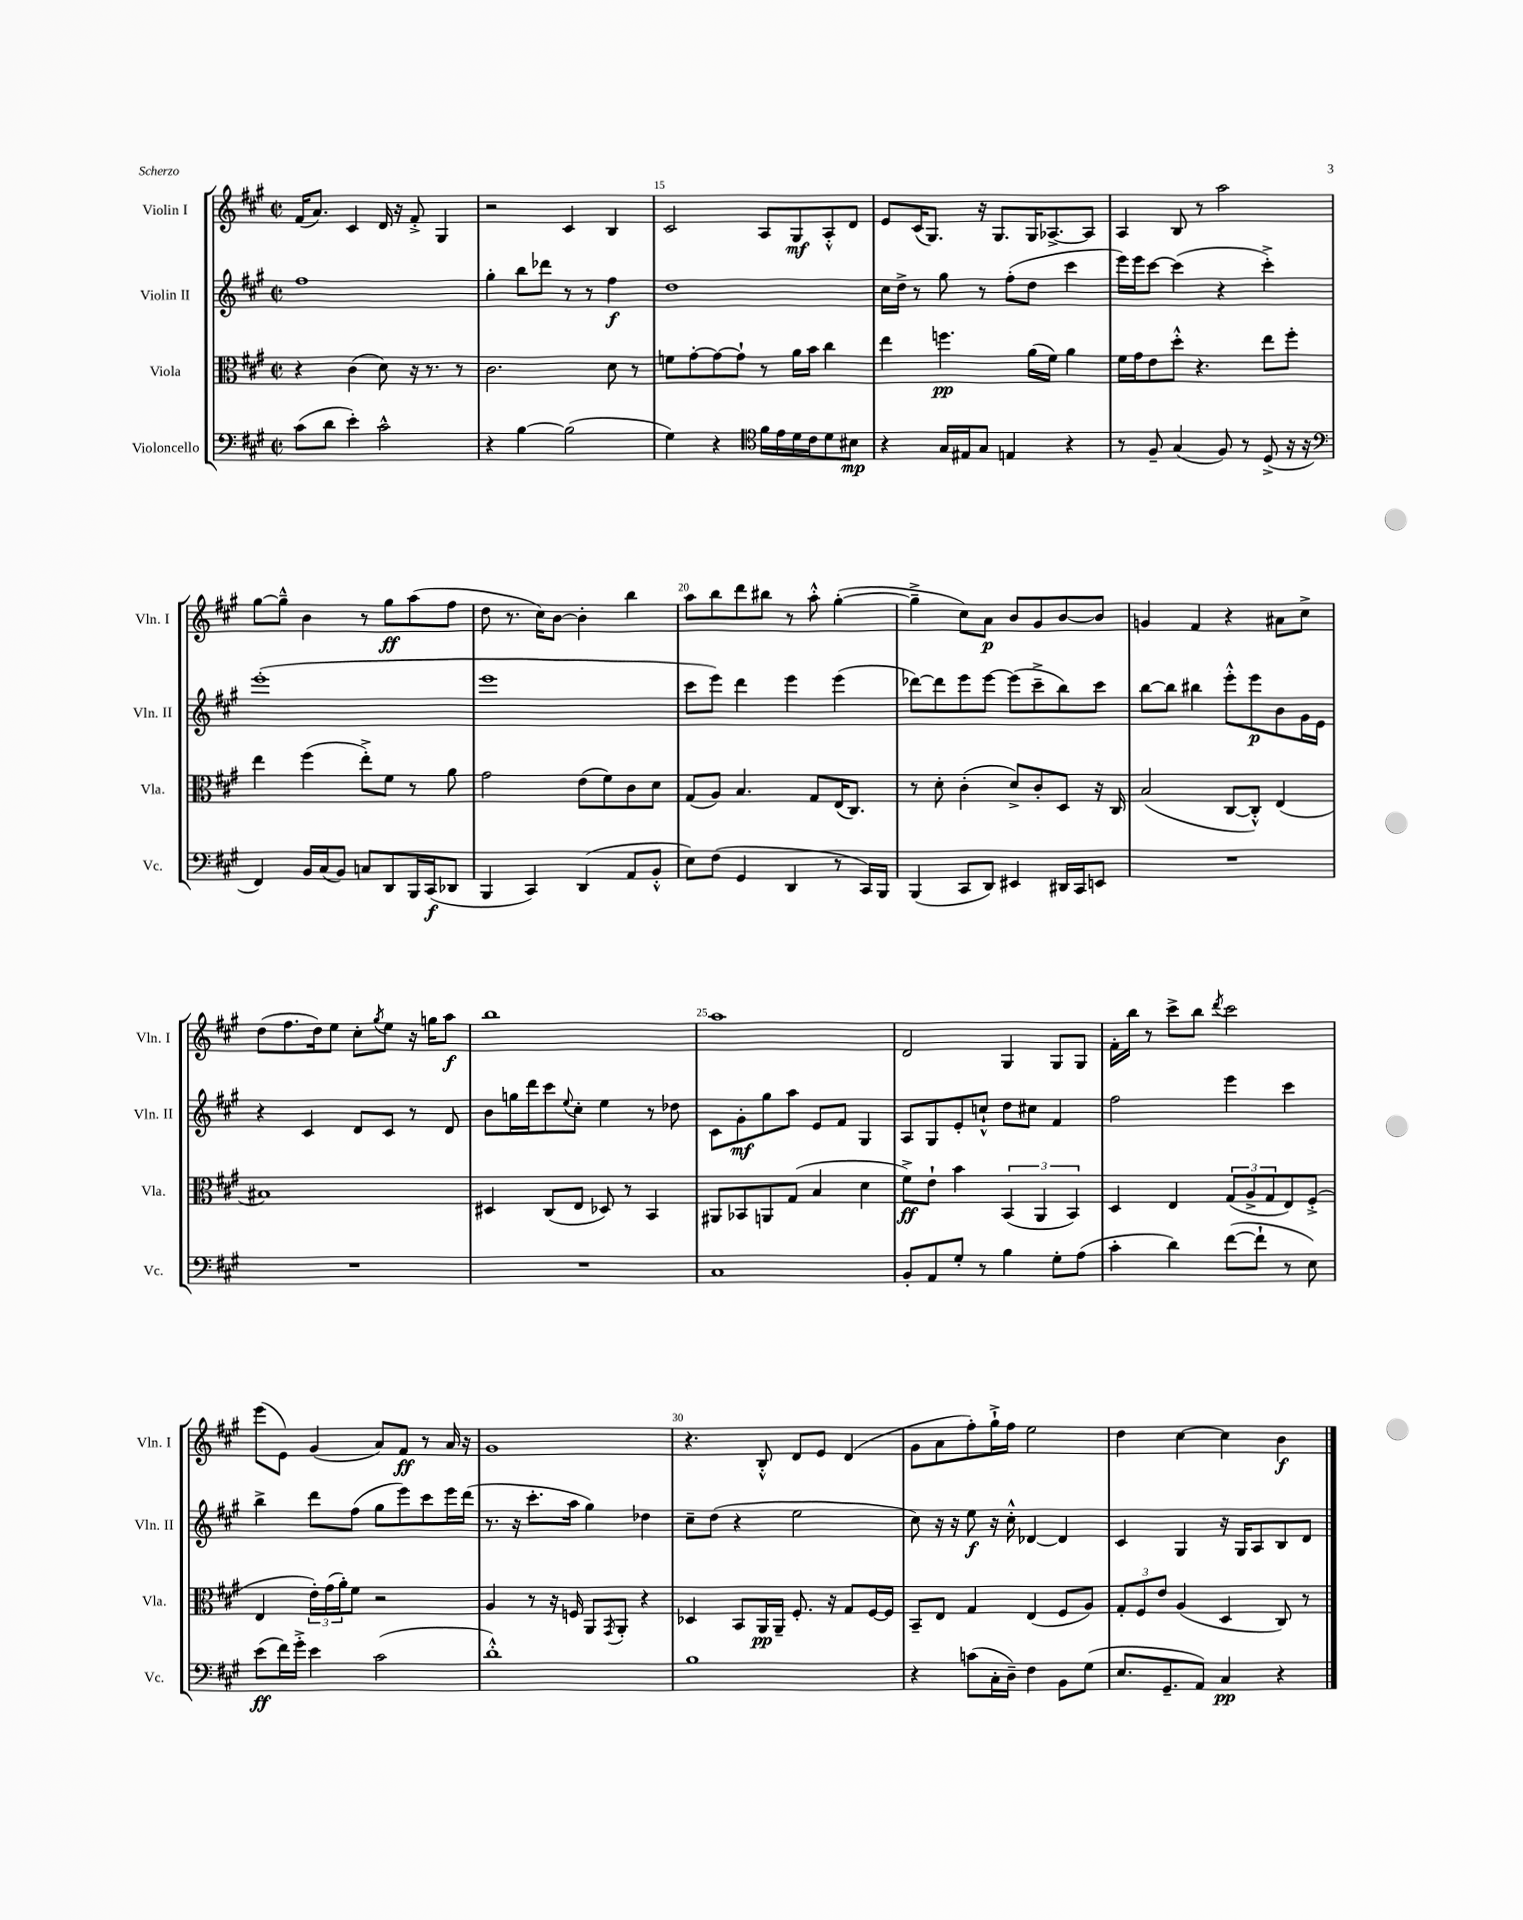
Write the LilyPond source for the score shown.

<<
\new StaffGroup <<
\new Staff = "s0" \with { instrumentName = "Violin I" shortInstrumentName = "Vln. I" } {
    \clef treble \key a \major \defaultTimeSignature \time 2/2
    fis'16( a'8.) cis'4 d'16 r16 fis'8-.-> gis4 |
    r2 cis'4 b4 |
    cis'2 a8 gis8\mf a8-.-^ d'8 |
    e'8 cis'16( gis8.) r16 gis8. gis16 aes8.~-> aes8 |
    a4 b8 r8 a''2 |
    gis''8~ gis''8---^ b'4 r8 gis''8\ff a''8( fis''8 |
    d''8 r8. cis''16) b'8~ b'4-. b''4 |
    a''8 b''8 d'''8 bis''8 r8 a''8-.-^ gis''4~-.( |
    gis''4---> cis''8) a'8\p b'8 gis'8 b'8~ b'8 |
    g'4 fis'4 r4 ais'8 cis''8-> |
    d''8( fis''8. d''16) e''8 cis''8-. \acciaccatura { gis''8 } e''8 r16 g''16 a''8\f |
    b''1 |
    a''1 |
    d'2 gis4 gis8 gis8 |
    fis'16-. b''16 r8 cis'''8-> b''8 \acciaccatura { d'''8 } cis'''2 |
    e'''8( e'8) gis'4( a'8) fis'8\ff r8 a'16 r16 |
    gis'1 |
    r4. b8-.-^ d'8 e'8 d'4( |
    gis'8 a'8 fis''8-.) gis''16-!-> fis''16 e''2 |
    d''4 cis''4~ cis''4 b'4\f \bar "|." |
}
\new Staff = "s1" \with { instrumentName = "Violin II" shortInstrumentName = "Vln. II" } {
    \clef treble \key a \major \defaultTimeSignature \time 2/2
    fis''1 |
    gis''4-. b''8 des'''8 r8 r8 fis''4\f |
    d''1 |
    cis''16 d''16-> r8 gis''8 r8 fis''8-.( d''8 cis'''4 |
    e'''16) e'''16 cis'''8~ cis'''4( r4 cis'''4-.->) |
    e'''1-.( |
    e'''1 |
    cis'''8 e'''8) d'''4 e'''4 e'''4( |
    des'''8~) des'''8 e'''8 e'''8~ e'''8( cis'''8---> b''8) cis'''8 |
    b''8~ b''8 bis''4 e'''8-.-^ e'''8\p b'8 gis'16 e'16 |
    r4 cis'4 d'8 cis'8 r8 d'8 |
    b'8 g''16 d'''16 cis'''8 \appoggiatura { e''8 } cis''8-. e''4 r8 des''8 |
    cis'8 gis'8-.\mf gis''8 a''8 e'8 fis'8 gis4 |
    a8 gis8 e'8-. c''8-!-^ d''8 cis''8 fis'4 |
    fis''2 e'''4 cis'''4 |
    b''4-> d'''8 fis''8( gis''8 e'''8) cis'''8 e'''16 d'''16( |
    r8. r16 cis'''8.-. a''16 gis''4) des''4 |
    cis''8-- d''8( r4 e''2 |
    cis''8) r16 r16 e''8\f r16 cis''16-.-^ des'4~ des'4 |
    cis'4 gis4 r16 gis16 a8 b8 d'8 \bar "|." |
}
\new Staff = "s2" \with { instrumentName = "Viola" shortInstrumentName = "Vla." } {
    \clef alto \key a \major \defaultTimeSignature \time 2/2
    r4 cis'4( d'8) r16 r8. r8 |
    cis'2. d'8 r8 |
    f'8 gis'8~-. gis'8~ gis'8-! r8 a'16 b'16 cis''4 |
    e''4 f''4.\pp a'16( fis'16) a'4 |
    fis'16 gis'16 e'8 d''8-.-^ r4. e''8 fis''8-. |
    e''4 fis''4( e''8-.->) fis'8 r8 a'8 |
    gis'2 e'8( fis'8) cis'8 d'8 |
    gis8( a8) b4. gis8 e16( cis8.) |
    r8 d'8-. cis'4-.( d'8->) cis'8-. d8 r16 cis16 |
    b2( cis8~ cis8-.-^) e4( |
    bis1) |
    dis4 cis8( e8 des8) r8 b,4 |
    ais,8 bes,8 a,8 gis8( b4 d'4 |
    fis'8->\ff) e'8-! b'4 \tuplet 3/2 { b,4( a,4 b,4) } |
    d4 e4 \tuplet 3/2 { gis8( a8-> gis8 } e8) fis8-.->( |
    e4 \tuplet 3/2 { e'16-.) gis'16( a'16-.) } fis'8 r2 |
    a4 r8 r16 f16 a,8 \acciaccatura { gis,8 } a,8-. r4 |
    des4 b,8 a,16\pp a,16-- fis8.-. r16 gis8 fis16~ fis16 |
    b,8-- e8 gis4 e4( fis8 a8) |
    \tuplet 3/2 { gis8-. fis8 e'8 } a4( d4 cis8) r8 \bar "|." |
}
\new Staff = "s3" \with { instrumentName = "Violoncello" shortInstrumentName = "Vc." } {
    \clef bass \key a \major \defaultTimeSignature \time 2/2
    cis'8( d'8 e'4-.) cis'2-^ |
    r4 b4~ b2( |
    gis4) r4 \clef tenor fis'16 e'16 d'16 cis'16 d'8 bis8\mp |
    r4 gis16 eis16 gis8 e4 r4 |
    r8 fis8-- gis4( fis8) r8 d8->( r16 r16 |
    \clef bass fis,4) b,16 cis16( b,8) c8 d,8 b,,16 cis,16\f( des,8 |
    b,,4 cis,4) d,4( a,8 b,8-.-^ |
    e8) fis8( gis,4 d,4 r8 cis,16) b,,16 |
    b,,4( cis,8 d,8) eis,4 dis,16 cis,16 e,8 |
    R1 |
    R1 |
    R1 |
    cis1 |
    b,8-. a,8 gis8-. r8 b4 gis8-. a8( |
    cis'4-. d'4) fis'8~( fis'8-! r8 e8) |
    e'8\ff( fis'16) gis'16-.-> e'4 cis'2( |
    d'1-.-^) |
    b1 |
    r4 c'8( cis16-. d16--) fis4 b,8 gis8( |
    e8. gis,8.-- a,8) cis4\pp r4 \bar "|." |
}
>>
>>
\layout { \context { \Score currentBarNumber = #13 \override BarNumber.break-visibility = ##(#f #t #t) barNumberVisibility = #(every-nth-bar-number-visible 5) } }
